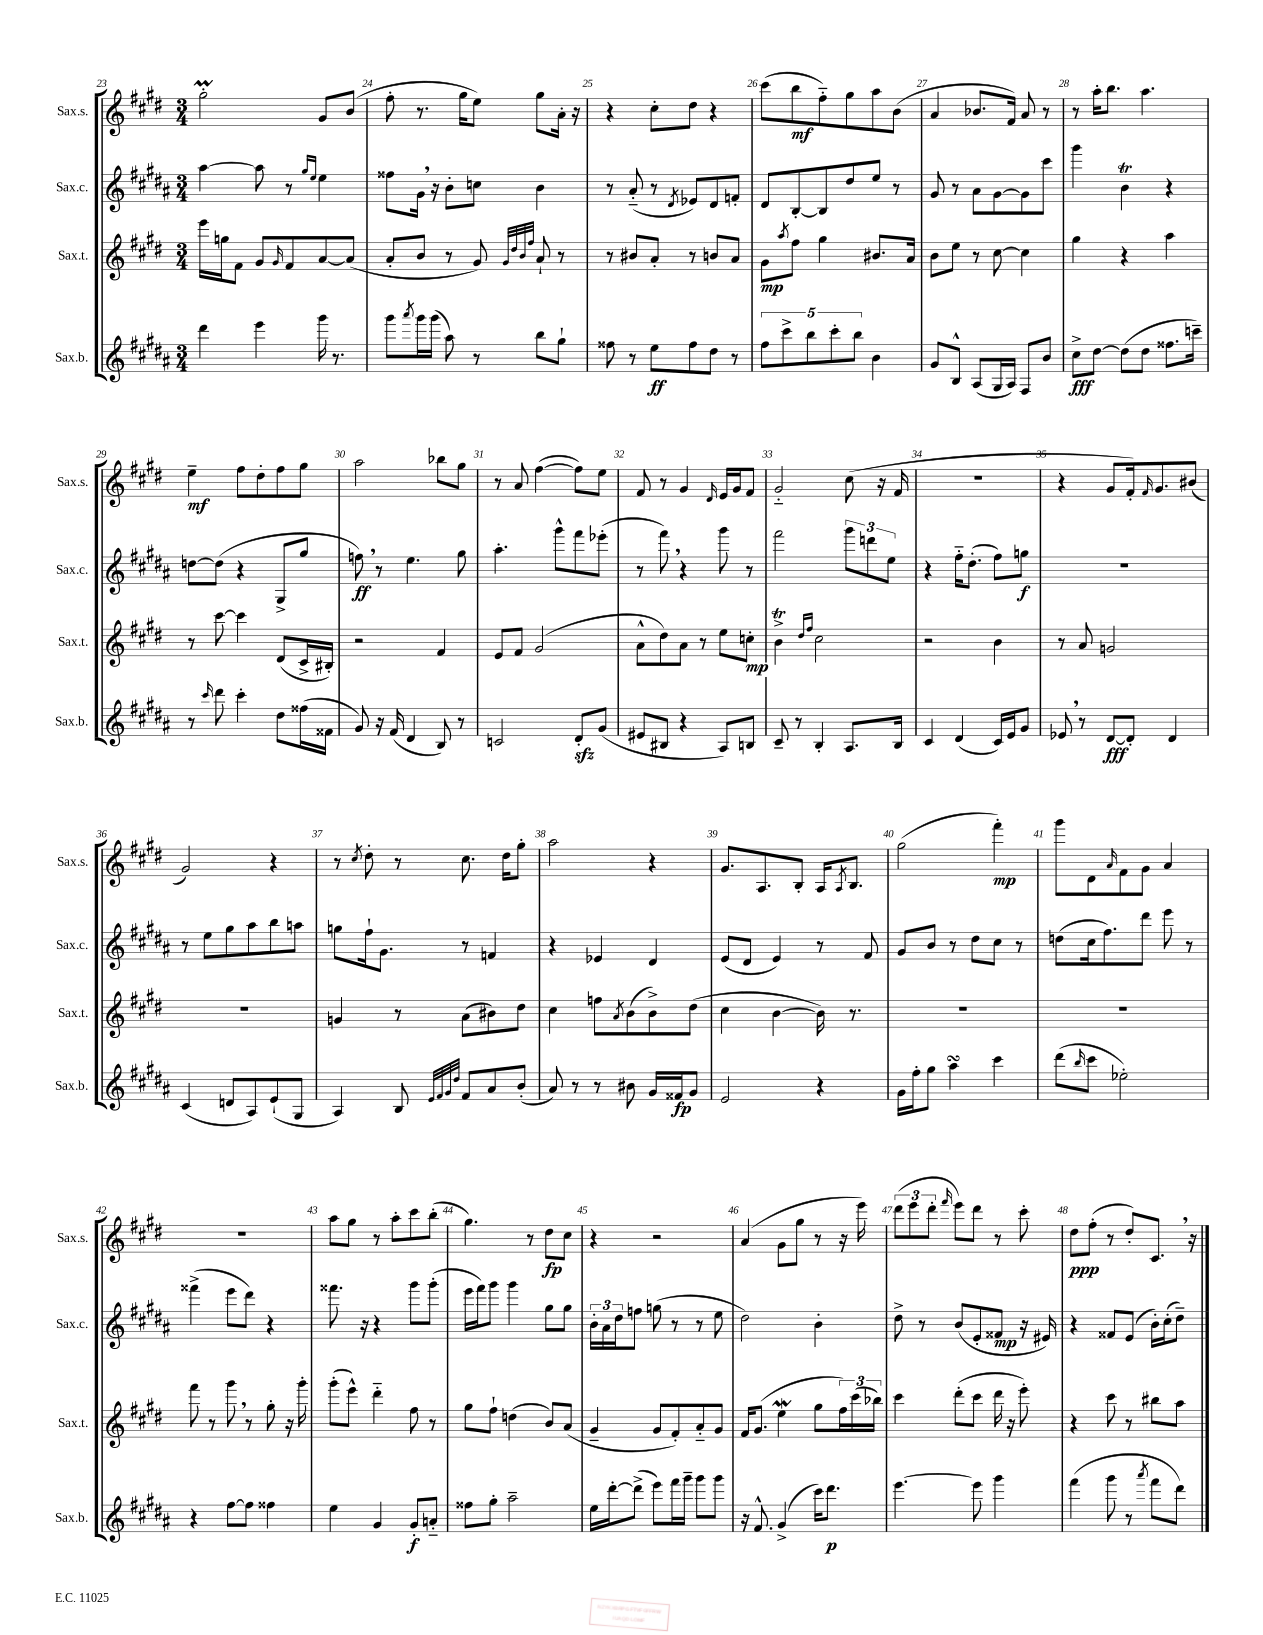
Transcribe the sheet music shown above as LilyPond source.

<<
\new StaffGroup <<
\new Staff = "s0" \with { instrumentName = "Sax.s." shortInstrumentName = "Sax.s." } {
    \clef treble \key e \major \numericTimeSignature \time 3/4
    gis''2-.\prall gis'8 b'8( |
    fis''8-. r8. gis''16 e''8) gis''8 a'16-. r16 |
    r4 cis''8-. dis''8 r4 |
    cis'''8( b''8\mf fis''8-_) gis''8 a''8 b'8( |
    a'4 bes'8. fis'16) a'8 r8 |
    r8 a''16-. b''8. a''4. |
    e''4--\mf fis''8 dis''8-. fis''8 gis''8 |
    a''2 bes''8 gis''8 |
    r8 a'8 fis''4~( fis''8) e''8 |
    fis'8 r8 gis'4 \grace { dis'16 } e'16 gis'16 fis'8 |
    gis'2-_ cis''8( r16 fis'16 |
    R2. |
    r4 gis'8 fis'16-.) \grace { fis'16 } gis'8. bis'8( |
    gis'2) r4 |
    r8 \acciaccatura { cis''8 } dis''8-. r8 cis''8. dis''16 gis''8-. |
    a''2 r4 |
    gis'8. a8. b8-. a16 \acciaccatura { a8 } b8. |
    gis''2( fis'''4-.\mp) |
    gis'''8 dis'8 \grace { a'16 } fis'8 gis'8 a'4 |
    R2. |
    a''8 gis''8 r8 a''8-. cis'''8 b''8-.( |
    gis''4.) r8 dis''8\fp cis''8 |
    r4 r2 |
    a'4( gis'8 gis''8 r8 r16 e'''16) |
    \tuplet 3/2 { dis'''8( e'''8 dis'''8-. } \grace { fis'''16 } e'''8) dis'''8 r8 cis'''8-. |
    dis''8\ppp fis''8-.( r8 dis''8-.) cis'8. \breathe r16 \bar "|." |
}
\new Staff = "s1" \with { instrumentName = "Sax.c." shortInstrumentName = "Sax.c." } {
    \clef treble \key b \major \numericTimeSignature \time 3/4
    ais''4~ ais''8 r8 \grace { gis''16 e''16 } e''4 |
    fisis''8 gis'16 \breathe r16 b'8-. c''8 b'4 |
    r8 ais'8-_( r8 \acciaccatura { dis'8 } ees'8) dis'8 f'8-. |
    dis'8 b8~-. b8 dis''8 e''8 r8 |
    gis'8 r8 ais'8 gis'8~ gis'8 cis'''8 |
    gis'''4 b'4\trill r4 |
    d''8~ d''8( r4 gis8-> gis''8 |
    f''8\ff) \breathe r8 e''4. gis''8 |
    ais''4.-. gis'''8-^ fis'''8 ees'''8-.( |
    r8 fis'''8) \breathe r4 gis'''8 r8 |
    fis'''2 \tuplet 3/2 { gis'''8 d'''8 e''8 } |
    r4 fis''16-_ dis''8.-.( fis''8) g''8\f |
    R2. |
    r8 e''8 gis''8 ais''8 b''8 a''8 |
    g''8 fis''16-! gis'8. r8 f'4 |
    r4 ees'4 dis'4 |
    e'8( dis'8 e'4) r8 fis'8 |
    gis'8 b'8 r8 dis''8 cis''8 r8 |
    d''8( cis''16 fis''8.) dis'''8 e'''8 r8 |
    fisis'''4->( e'''8 dis'''8) r4 |
    fisis'''8. r16 r4 gis'''8 gis'''8-.( |
    e'''16 fis'''16) gis'''8 gis'''4 gis''8 gis''8 |
    \tuplet 3/2 { b'16-. ais'16 dis''16 } f''8 g''8( r8 r8 e''8 |
    dis''2) b'4-. |
    dis''8-> r8 b'8( e'8-. fisis'8\mp r16 eis'16) |
    r4 fisis'8 e'8( b'16-.) cis''16-.( dis''8--) \bar "|." |
}
\new Staff = "s2" \with { instrumentName = "Sax.t." shortInstrumentName = "Sax.t." } {
    \clef treble \key e \major \numericTimeSignature \time 3/4
    e'''16 g''16 fis'8 gis'8 \grace { gis'16 } fis'8 a'8~ a'8( |
    a'8-. b'8 r8 gis'8) \grace { gis'32 dis''32 b'32 fis''32 } a'8-! r8 |
    r8 bis'8 a'8-. r8 b'8 a'8 |
    gis'8\mp \acciaccatura { a''8 } fis''8 gis''4 bis'8. a'16 |
    b'8 e''8 r8 cis''8~ cis''4 |
    gis''4 r4 a''4 |
    r8 cis'''8~ cis'''4 dis'8( cis'16-> bis16-.) |
    r2 fis'4 |
    e'8 fis'8 gis'2( |
    a'8-^ dis''8) a'8 r8 e''8 c''8-.\mp |
    b'4->\trill \grace { dis''16 fis''16 } cis''2 |
    r2 b'4 |
    r8 a'8 g'2 |
    R2. |
    g'4 r8 a'8( bis'8) dis''8 |
    cis''4 f''8 \acciaccatura { a'8 } b'8( b'8->) dis''8( |
    cis''4 b'4~ b'16) r8. |
    R2. |
    R2. |
    fis'''8 r8 gis'''8 \breathe r8 gis''8-. r16 gis'''16-. |
    gis'''8-.( e'''8-^) dis'''4-_ fis''8 r8 |
    gis''8 fis''8-! d''4( b'8) a'8( |
    gis'4-- gis'8 fis'8-.) a'8-_ gis'8 |
    fis'16 gis'8.( e''4\mordent gis''8 \tuplet 3/2 { fis''16) cis'''16( bes''16) } |
    cis'''4 dis'''8-.( cis'''8 dis'''16 r16 e'''8-.) |
    r4 cis'''8 r8 bis''8 a''8 \bar "|." |
}
\new Staff = "s3" \with { instrumentName = "Sax.b." shortInstrumentName = "Sax.b." } {
    \clef treble \key b \major \numericTimeSignature \time 3/4
    dis'''4 e'''4 gis'''16 r8. |
    gis'''8 \acciaccatura { ais'''8 } gis'''16 gis'''16( ais''8) r8 b''8 gis''8-! |
    fisis''8 r8 e''8\ff fisis''8 dis''8 r8 |
    \tuplet 5/4 { fis''8 cis'''8-> b''8 cis'''8-. b''8 } b'4 |
    gis'8 b8-^ ais8( gis16 ais16) fis8 b'8 |
    cis''8->\fff dis''8~ dis''8( dis''8 fisis''8. c'''16--) |
    r8 \grace { cis'''16 } dis'''8 cis'''4-. dis''8 fisis''16( fisis'16 |
    gis'8) r16 fis'16( dis'4 b8) r8 |
    c'2 dis'8-.\sfz gis'8( |
    eis'8 bis8 r4 ais8) b8 |
    cis'8-- r8 b4-. ais8. b16 |
    cis'4 dis'4( cis'16) e'16 gis'8 |
    ees'8 \breathe r8 dis'8~\fff dis'8-. dis'4 |
    cis'4( d'8 ais8) e'8-!( gis8 |
    ais4) b8 \grace { e'32 fis'32 gis'32 dis''32 } fis'8 ais'8 b'8-.( |
    ais'8) r8 r8 bis'8 gis'16 fisis'16\fp gis'8 |
    e'2 r4 |
    gis'16 fis''16-. gis''8 ais''4\turn cis'''4 |
    dis'''8( \grace { b''16 } cis'''8 ees''2-.) |
    r4 fis''8~ fis''8 fisis''4 |
    e''4 gis'4 gis'8-.\f a'8-_ |
    fisis''8 gis''8-. ais''2-- |
    e''16 dis'''16~-. dis'''8->( e'''8) fis'''16 gis'''16-- gis'''8 gis'''8 |
    r16 fis'8.-^ gis'4->( cis'''16) dis'''8.\p |
    e'''4.~ e'''8 gis'''4 |
    fis'''4( gis'''8 r8 \acciaccatura { ais'''8 } fis'''8 dis'''8) \bar "|." |
}
>>
>>
\layout { \context { \Score currentBarNumber = #23 \override BarNumber.break-visibility = ##(#f #t #t) barNumberVisibility = #all-bar-numbers-visible } }
